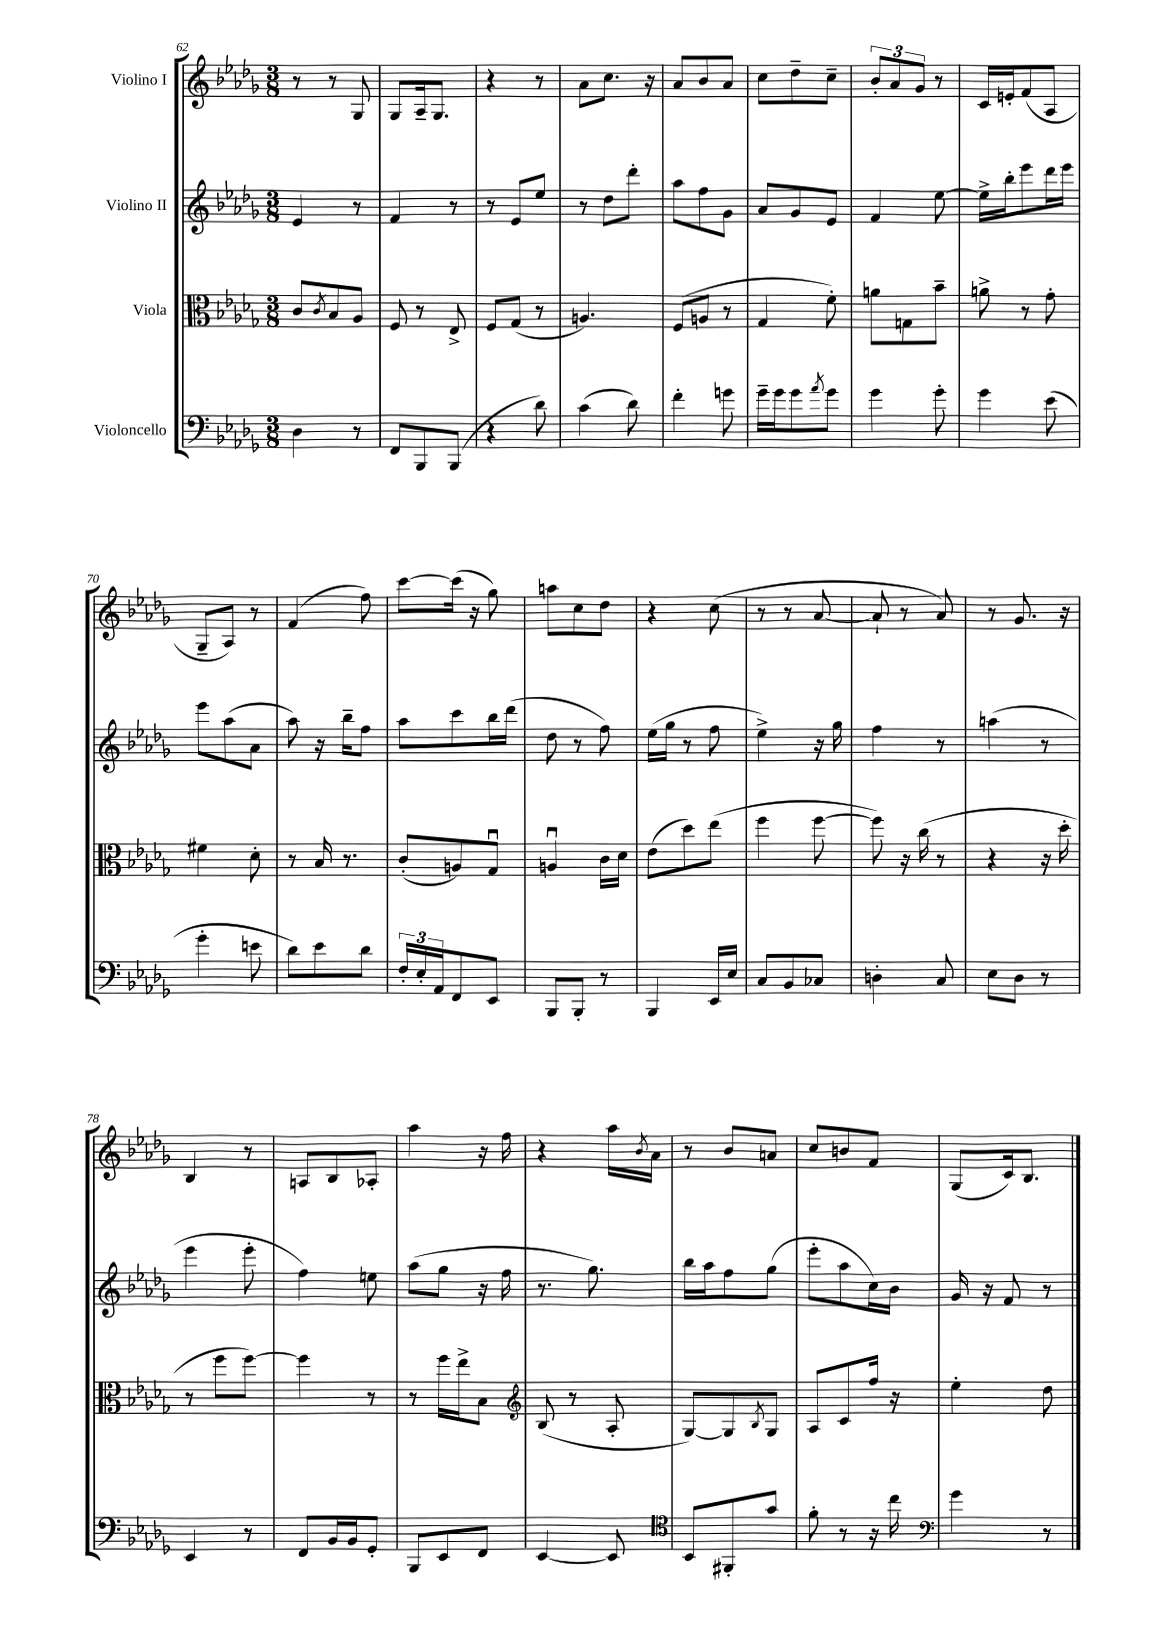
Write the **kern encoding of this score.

**kern	**kern	**kern	**kern
*part4	*part3	*part2	*part1
*staff4	*staff3	*staff2	*staff1
*I"Violoncello	*I"Viola	*I"Violino II	*I"Violino I
*clefF4	*clefC3	*clefG2	*clefG2
*k[b-e-a-d-g-]	*k[b-e-a-d-g-]	*k[b-e-a-d-g-]	*k[b-e-a-d-g-]
*M3/8	*M3/8	*M3/8	*M3/8
=62	=62	=62	=62
4D-\	8c/L	4e-/	8r
.	8qc/	.	.
.	8B-/	.	8r
8r	8A-/J	8r	8G-/
=63	=63	=63	=63
8FF/L	8F/	4f/	8G-/L
8BBB-/	8r	.	16A-~/k
.	.	.	8.G-/J
(8BBB-/J	8E-^/	8r	.
=64	=64	=64	=64
4r	8F/L	8r	4r
.	(8G-/J	8e-/L	.
8d-\)	8r	8ee-/J	8r
=65	=65	=65	=65
(4c\	4.An/)	8r	8a-\L
.	.	8dd-\L	8.cc\J
8d-\)	.	8ddd-'\J	.
.	.	.	16r
=66	=66	=66	=66
4f'\	(8F/L	8aa-\L	8a-/L
.	8An/J	8ff\	8b-/
8gn\	8r	8g-\J	8a-/J
=67	=67	=67	=67
16g-~\LL	4G-/	8a-/L	8cc\L
16g-\J	.	.	.
8g-\	.	8g-/	8dd-~\
8qa-/	.	.	.
8g-\J	8f'\)	8e-/J	8cc~\J
=68	=68	=68	=68
4g-\	8an\L	4f/	12b-'/L
.	.	.	12a-/
.	8Gn\	.	.
.	.	.	12g-/J
8g-'\	8b-~\J	[8ee-\	8r
=69	=69	=69	=69
4g-\	8an^\	16ee-^\LL]	16c/LL
.	.	16bb-'\J	16en'/J
.	8r	8eee-\	(8f/
(8e-\	8g-'\	16ddd-\L	8A-/J
.	.	16eee-\JJ	.
!!LO:LB:g=z
=70	=70	=70	=70
4g-'\	4f#X\	8eee-\L	8G-~/L
.	.	(8aa-\	8A-/J)
8en\	8d-'\	8a-\J	8r
=71	=71	=71	=71
8d-\L)	8r	8aa-\)	(4f/
8e-\	16B-/	16r	.
.	8.r	16bb-~\KL	.
8d-\J	.	8ff\J	8ff\)
=72	=72	=72	=72
24F'/LL	(8c'/L	8aa-\L	[8ccc\L
24E-'/	.	.	.
24AA-/J	.	.	.
8FF/	8An/)	8ccc\	(16ccc\Jk]
.	.	.	16r
8EE-/J	8G-u/J	16bb-\L	8gg-\)
.	.	(16ddd-\JJ	.
=73	=73	=73	=73
8BBB-/L	4Anu/	8dd-\	8aan\L
8BBB-'/J	.	8r	8cc\
8r	16c\LL	8ff\)	8dd-\J
.	16d-\JJ	.	.
=74	=74	=74	=74
4BBB-/	(8e-\L	(16ee-\LL	4r
.	.	16gg-\JJ	.
.	8dd-\)	8r	.
16EE-/LL	(8ee-\J	8ff\	(8cc\
16E-/JJ	.	.	.
=75	=75	=75	=75
8C/L	4ff\	4ee-^\)	8r
8BB-/	.	.	8r
8C-X/J	[8ff\	16r	[8a-/
.	.	16gg-\	.
=76	=76	=76	=76
4Dn'\	8ff\])	4ff\	8a-`/]
.	16r	.	8r
.	(16cc\	.	.
8C/	8r	8r	8a-/)
=77	=77	=77	=77
8E-\L	4r	(4aan\	8r
8D-\J	.	.	8.g-/
8r	16r	8r	.
.	16dd-'\	.	16r
!!LO:LB:g=z
=78	=78	=78	=78
4EE-/	8r	4eee-\	4B-/
.	8ff\L	.	.
8r	[8ff\J)	8eee-'\	8r
=79	=79	=79	=79
8FF/L	4ff\]	4ff\)	8An/L
16BB-/L	.	.	8B-/
16BB-/J	.	.	.
8GG-'/J	8r	8een\	8A-X'/J
=80	=80	=80	=80
8BBB-/L	8r	(8aa-\L	4aa-\
8EE-/	16ff\LL	8gg-\J	.
.	16ee-^\J	.	.
8FF/J	8B-\J	16r	16r
.	.	16ff\	16ff\
=81	=81	=81	=81
*	*clefG2	*	*
[4EE-/	(8B-/	8.r	4r
.	8r	.	.
.	.	8.gg-\)	.
8EE-/]	8A-'/	.	16aa-\LL
.	.	.	8qb-/
.	.	.	16a-\JJ
=82	=82	=82	=82
*clefC4	*	*	*
8BB-/L	[8G-/L)	16bb-\LL	8r
.	.	16aa-\J	.
8FF#X'/	8G-/]	8ff\	8b-/L
.	8qB-/	.	.
8g-/J	8G-/J	(8gg-\J	8an/J
=83	=83	=83	=83
8f'\	8A-/L	8eee-'\L	8cc/L
8r	8c/	8aa-\	8bn/
16r	16ff/Jk	16cc\L)	8f/J
16cc\	16r	16b-\JJ	.
=84	=84	=84	=84
*clefF4	*	*	*
4g-\	4ee-'\	16g-/	(8G-/L
.	.	16r	.
.	.	8f/	16c/k)
.	.	.	8.B-/J
8r	8dd-\	8r	.
==	==	==	==
*-	*-	*-	*-
